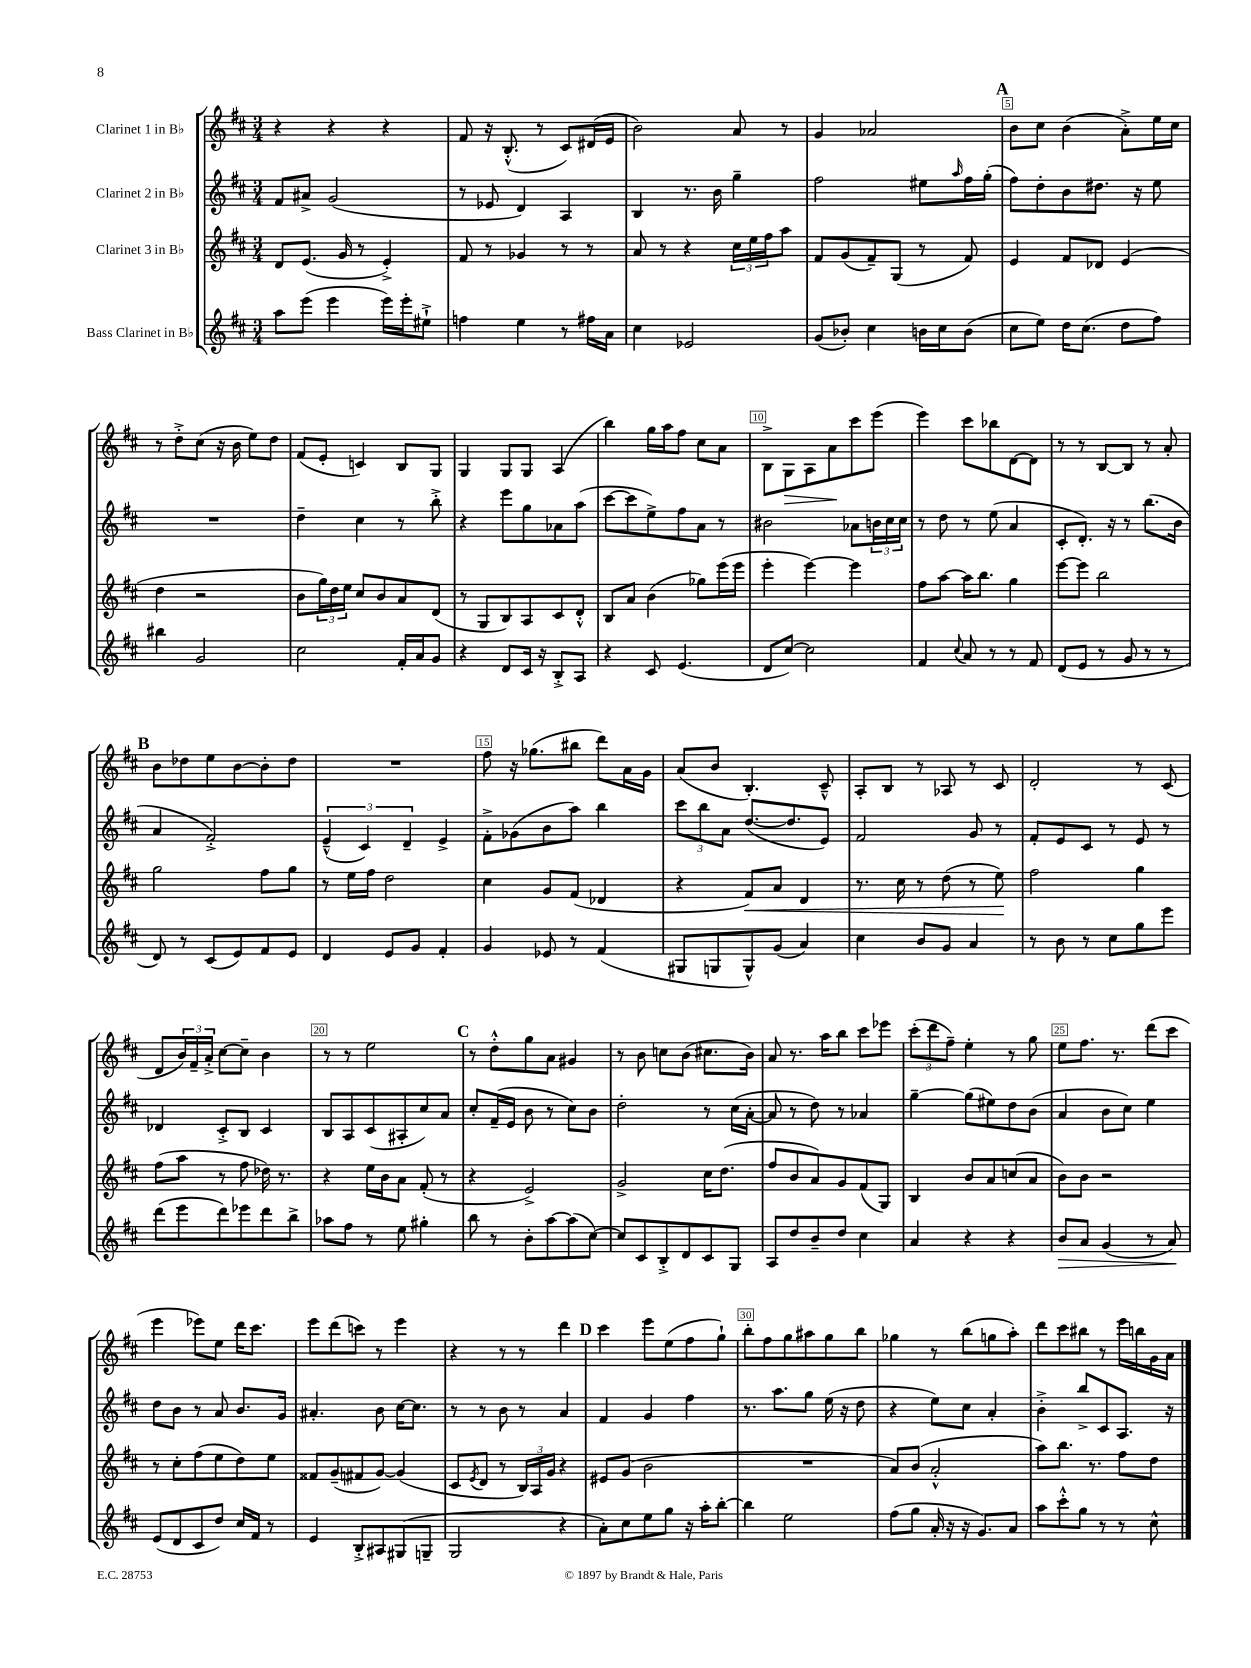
<<
\new StaffGroup <<
\new Staff = "s0" \with { instrumentName = "Clarinet 1 in Bb" } {
    \clef treble \key d \major \numericTimeSignature \time 3/4
    r4 r4 r4 |
    fis'8 r16 b8.-.-^( r8 cis'8) dis'16( e'16 |
    b'2) a'8 r8 |
    g'4 aes'2 |
    \mark \markup { \bold "A" } b'8 cis''8 b'4( a'8-.->) e''16 cis''16 |
    r8 d''8-.-> cis''8( r16 b'16 e''8) d''8 |
    fis'8( e'8-. c'4) b8 g8 |
    g4 g8 g8 a4( |
    b''4) g''16 a''16 fis''8 cis''8 a'8 |
    b8-> g8\> a8 a'8\! cis'''8 e'''8( |
    e'''4) cis'''8 bes''8 d'8~ d'8 |
    r8 r8 b8~ b8 r8 a'8-. |
    \mark \markup { \bold "B" } b'8 des''8 e''8 b'8~ b'8-. des''8 |
    R2. |
    fis''8 r16 ges''8.( bis''8 d'''8) a'16 g'16 |
    a'8( b'8 b4.-.) cis'8---^ |
    a8-. b8 r8 aes8 r8 cis'8 |
    d'2-. r8 cis'8( |
    d'8 \tuplet 3/2 { b'16) fis'16-- a'16-.-> } cis''8~ cis''8-- b'4 |
    r8 r8 e''2 |
    \mark \markup { \bold "C" } r8 d''8-.-^ g''8 a'8 gis'4 |
    r8 b'8 c''8 b'8( cis''8. b'16) |
    a'8 r8. a''16 b''8 cis'''8 ees'''8 |
    \tuplet 3/2 { cis'''8-.( d'''8 fis''8--) } e''4-. r8 g''8 |
    e''8 fis''8. r8. d'''8( cis'''8 |
    e'''4 ees'''8) e''8 d'''16 cis'''8. |
    e'''8 d'''8( c'''8) r8 e'''4 |
    r4 r8 r8 d'''4 |
    \mark \markup { \bold "D" } cis'''4 e'''8 e''8( fis''8 g''8-!) |
    b''8-. fis''8 g''8 ais''8 g''8 b''8 |
    ges''4 r8 b''8( g''8 a''8-.) |
    d'''8 cis'''8 bis''8 r8 e'''16 b''16 g'16 a'16 \bar "|." |
}
\new Staff = "s1" \with { instrumentName = "Clarinet 2 in Bb" } {
    \clef treble \key d \major \numericTimeSignature \time 3/4
    fis'8 ais'8-> g'2( |
    r8 ees'8 d'4) a4 |
    b4 r8. b'16 g''4-- |
    fis''2 eis''8 \grace { a''16 } fis''16 g''16-.( |
    \mark \markup { \bold "A" } fis''8) d''8-. b'8 dis''8. r16 e''8 |
    R2. |
    d''4-- cis''4 r8 b''8-.-> |
    r4 e'''8 g''8 aes'8 a''8( |
    cis'''8~ cis'''8 e''8->) fis''8 a'8 r8 |
    bis'2 aes'8 \tuplet 3/2 { b'16 cis''16 cis''16 } |
    r8 d''8 r8 e''8( a'4 |
    cis'8-. d'8.-.) r16 r8 b''8.( b'16 |
    \mark \markup { \bold "B" } a'4 fis'2-.->) |
    \tuplet 3/2 { e'4---^( cis'4) d'4-- } e'4-> |
    fis'8-.-> ges'8( b'8 a''8) b''4 |
    \tuplet 3/2 { cis'''8 b''8 a'8 } d''8.~( d''8. e'8) |
    fis'2 g'8 r8 |
    fis'8-. e'8 cis'8 r8 e'8 r8 |
    des'4 cis'8-.-> b8 cis'4 |
    b8 a8 cis'8( ais8-. cis''8) a'8 |
    \mark \markup { \bold "C" } cis''8-. fis'16--( e'16 b'8 r8 cis''8) b'8 |
    d''2-. r8 cis''16( a'16~-. |
    a'8 r8 d''8) r8 aes'4 |
    g''4~-- g''8( eis''8) d''8 b'8( |
    a'4 b'8 cis''8) e''4 |
    d''8 b'8 r8 a'8 b'8. g'16 |
    ais'4.-. b'8 cis''16~ cis''8. |
    r8 r8 b'8 r8 a'4 |
    \mark \markup { \bold "D" } fis'4 g'4 fis''4 |
    r8. a''8. g''8 e''16( r16 d''8 |
    r4 e''8) cis''8 a'4-. |
    b'4-.-> b''8-> cis'8 a8. r16 \bar "|." |
}
\new Staff = "s2" \with { instrumentName = "Clarinet 3 in Bb" } {
    \clef treble \key d \major \numericTimeSignature \time 3/4
    d'8 e'8.( g'16 r8 e'4-.->) |
    fis'8 r8 ges'4 r8 r8 |
    a'8 r8 r4 \tuplet 3/2 { cis''16 e''16 fis''16 } a''8 |
    fis'8 g'8( fis'8--) g8( r8 fis'8) |
    \mark \markup { \bold "A" } e'4 fis'8 des'8 e'4( |
    d''4 r2 |
    b'8 \tuplet 3/2 { g''16) d''16 e''16 } cis''8 b'8 a'8 d'8( |
    r8 g8 b8) a8 cis'8 d'8-.-^ |
    b8 a'8 b'4( ges''8) e'''16( e'''16 |
    e'''4-. e'''4~) e'''4 |
    fis''8 a''8~ a''16 b''8. g''4 |
    e'''8~ e'''8 b''2 |
    \mark \markup { \bold "B" } g''2 fis''8 g''8 |
    r8 e''16 fis''16 d''2 |
    cis''4 g'8 fis'8( des'4 |
    r4 fis'8\<) a'8 d'4 |
    r8. cis''16 r8 d''8( r8 e''8\!) |
    fis''2 g''4 |
    fis''8( a''8 r8 fis''8 des''16) r8. |
    r4 e''16 b'16 a'8 fis'8-.( r8 |
    \mark \markup { \bold "C" } r4 e'2->) |
    g'2-> cis''16 d''8.( |
    fis''8 b'8 a'8) g'8 fis'8( g8) |
    b4 b'8 a'8 c''8( a'8 |
    b'8) b'8 r2 |
    r8 cis''8-. fis''8( e''8 d''8) e''8 |
    fisis'8 g'8--( fis'8 g'8~) g'4( |
    cis'8 \acciaccatura { e'8 } d'8 r8 \tuplet 3/2 { b16) a16 g'16 } r4 |
    \mark \markup { \bold "D" } eis'8 g'8( b'2 |
    R2. |
    a'8) b'8( a'2-.-^ |
    a''8) b''8. r8. fis''8 d''8 \bar "|." |
}
\new Staff = "s3" \with { instrumentName = "Bass Clarinet in Bb" } {
    \clef treble \key d \major \numericTimeSignature \time 3/4
    a''8 e'''8( e'''4 e'''16) e'''16-. eis''8-!-> |
    f''4 e''4 r8 fis''16 a'16 |
    cis''4 ees'2 |
    g'8( bes'8-.) cis''4 b'16 cis''16 b'8( |
    \mark \markup { \bold "A" } cis''8 e''8) d''16 cis''8.( d''8 fis''8) |
    bis''4 g'2 |
    cis''2 fis'16-. a'16 g'8 |
    r4 d'8 cis'16 r16 b8-.-> a8 |
    r4 cis'8 e'4.( |
    d'8 cis''8~) cis''2 |
    fis'4 \appoggiatura { cis''8 } a'8 r8 r8 fis'8 |
    d'8( e'8 r8 g'8 r8 r8 |
    \mark \markup { \bold "B" } d'8) r8 cis'8( e'8) fis'8 e'8 |
    d'4 e'8 g'8 fis'4-. |
    g'4 ees'8 r8 fis'4( |
    gis8 g8 g8-^) g'8( a'4) |
    cis''4 b'8 g'8 a'4 |
    r8 b'8 r8 cis''8 g''8 e'''8 |
    d'''8( e'''8 d'''8) ees'''8 d'''8 b''8-> |
    aes''8 fis''8 r8 e''8 gis''4-. |
    \mark \markup { \bold "C" } b''8 r8 b'8-. a''8~ a''8( cis''8~) |
    cis''8 cis'8 b8-.-> d'8 cis'8 g8 |
    a8 d''8 b'8-- d''8 cis''4 |
    a'4 r4 r4 |
    b'8\> a'8 g'4( r8 a'8\!) |
    e'8( d'8 cis'8 d''8) cis''16 fis'16 r8 |
    e'4 b8-.-> ais8 gis8( g8-- |
    g2 r4 |
    \mark \markup { \bold "D" } a'8-.) cis''8 e''8 g''8 r16 a''16-. b''8~-. |
    b''4 e''2 |
    fis''8( g''8 a'16-. r16 r16 g'8.) a'8 |
    a''8 cis'''8-.-^ g''8 r8 r8 cis''8-^ \bar "|." |
}
>>
>>
\layout { \context { \Score \override BarNumber.break-visibility = ##(#f #t #t) barNumberVisibility = #(every-nth-bar-number-visible 5) \override BarNumber.stencil = #(make-stencil-boxer 0.1 0.3 ly:text-interface::print) } }
